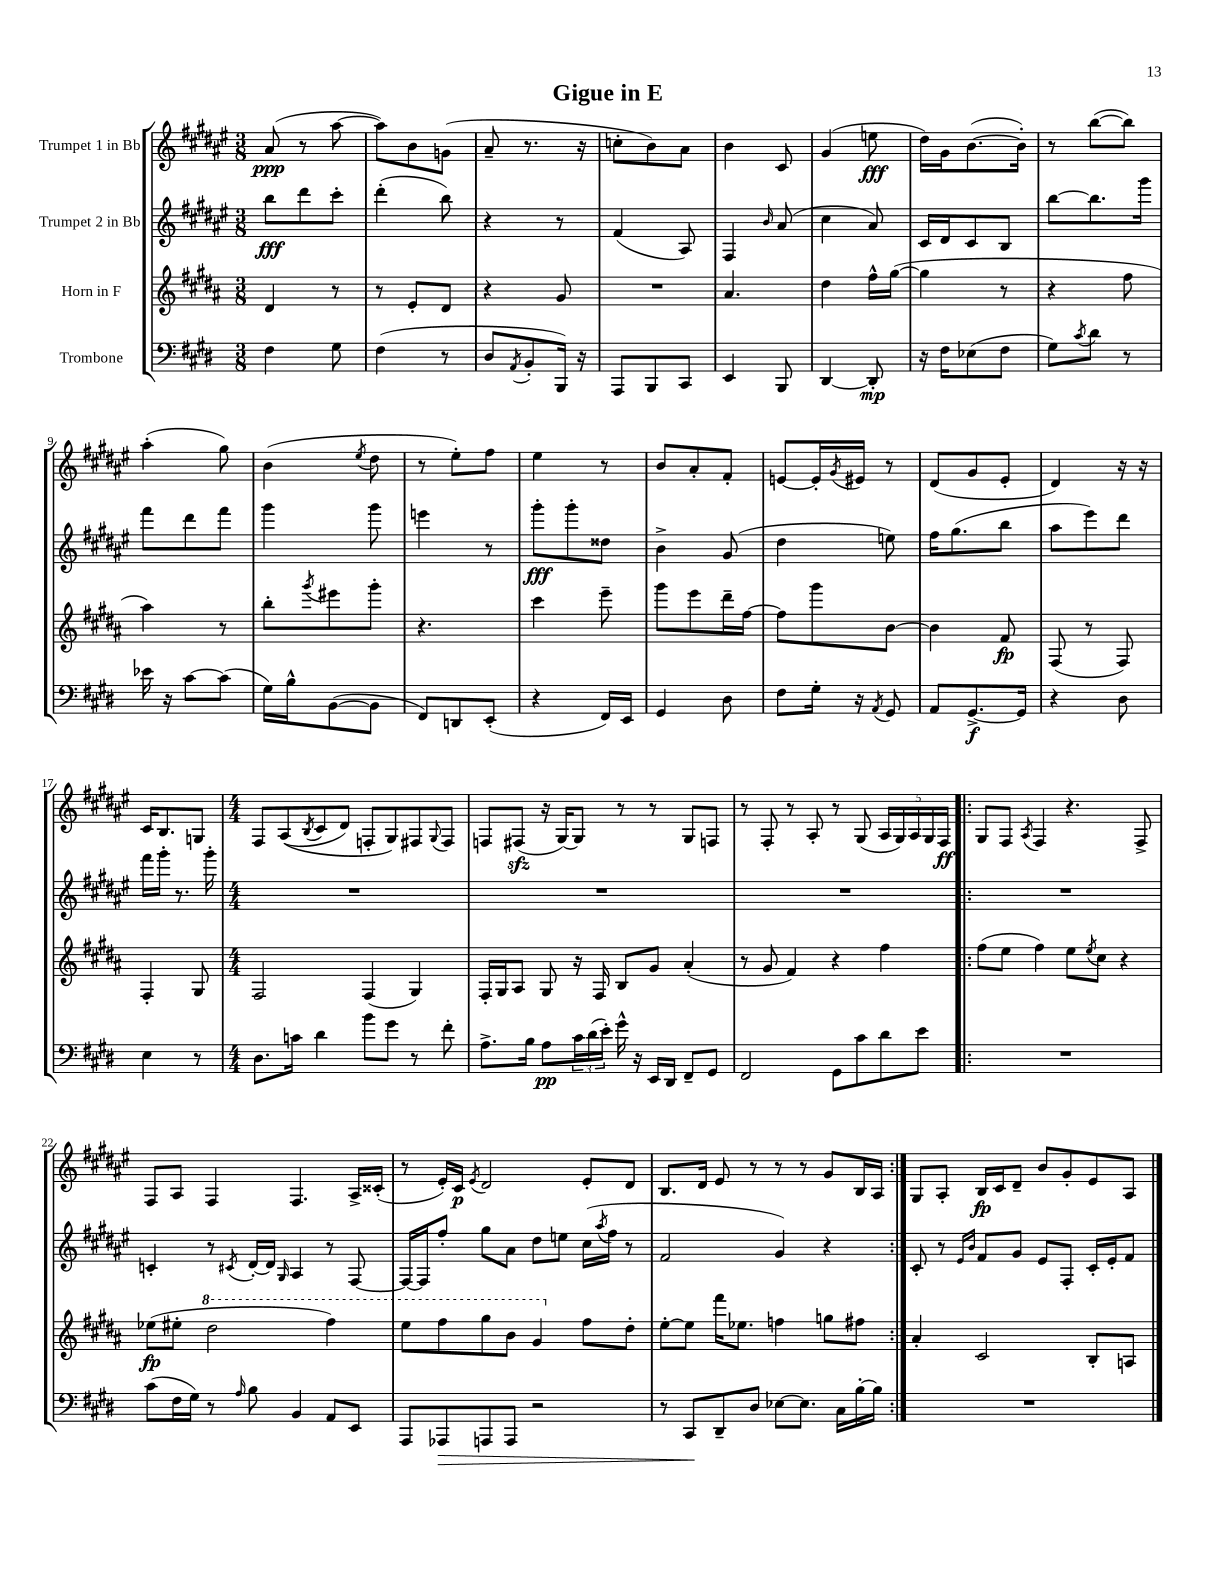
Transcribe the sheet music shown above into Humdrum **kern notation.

**kern	**kern	**kern	**kern
*staff4	*staff3	*staff2	*staff1
*clefF4	*clefG2	*clefG2	*clefG2
*k[f#c#g#d#]	*k[f#c#g#d#a#]	*k[f#c#g#d#a#e#]	*k[f#c#g#d#a#e#]
*M3/8	*M3/8	*M3/8	*M3/8
4F#	4d#	8bb	(8a#
.	.	8ddd#	8r
8G#	8r	8ccc#'	[8aa#
=	=	=	=
(4F#	8r	(4ddd#'	8aa#])
.	8e'	.	8b
8r	8d#	8bb)	(8g
=	=	=	=
8D#	4r	4r	8a#~
8qAA	.	.	.
8BB'	.	.	8.r
16BBB)	8g#	8r	.
16r	.	.	16r
=	=	=	=
8AAA	4.r	(4f#	8cc'
8BBB	.	.	8b)
8CC#	.	8A#)	8a#
=	=	=	=
4EE	4.a#	4F#	4b
.	.	16qqb	.
8BBB	.	(8a#	8c#
=	=	=	=
[4DD#	4dd#	4cc#	(4g#
8DD#']	16ff#^^	8a#)	8ee
.	([16gg#	.	.
=	=	=	=
16r	4gg#]	16c#	16dd#)
16F#	.	16d#	16g#
(8E-	.	8c#	([8.b
8F#	8r	8B	.
.	.	.	16b'])
=	=	=	=
8G#)	4r	[8bb	8r
8qc#	.	.	.
8d#	.	8.bb]	([8bb
8r	8ff#	.	8bb])
.	.	16ggg#	.
=	=	=	=
16e-	4aa#)	8fff#	(4aa#'
16r	.	.	.
[8c#	.	8ddd#	.
(8c#]	8r	8fff#	8gg#)
=	=	=	=
16G#)	8bb'	4ggg#	(4b
16B^^	.	.	.
.	8qggg#	.	.
([8BB	8eee#	.	.
.	.	.	8qee#
8BB]	8ggg#'	8ggg#	8dd#
=	=	=	=
8FF#)	4.r	4eee	8r
8DD	.	.	8ee#')
(8EE'	.	8r	8ff#
=	=	=	=
4r	4ccc#	8ggg#'	4ee#
.	.	8ggg#'	.
16FF#)	8eee~	8dd##	8r
16EE	.	.	.
=	=	=	=
4GG#	8ggg#	4b^	8b
.	8eee	.	8a#'
8D#	16ddd#~	(8g#	8f#'
.	[16ff#	.	.
=	=	=	=
8F#	8ff#]	4dd#	[8e
16G#'	8ggg#	.	16e']
.	.	.	8qg#
16r	.	.	16e#
8qAA	.	.	.
8GG#	[8b	8ee)	8r
=	=	=	=
8AA	4b]	16ff#	(8d#
.	.	(8.gg#	.
[8.GG#^	.	.	8g#
.	8f#	8bb	8e#'
16GG#]	.	.	.
=	=	=	=
4r	(8F#	8aa#	4d#)
.	8r	8eee#)	.
8D#	8F#)	8ddd#	16r
.	.	.	16r
=	=	=	=
4E	4F#'	16fff#	16c#
.	.	16ggg#'	8.B
.	.	8.r	.
8r	8G#	.	8G
.	.	16ggg#'	.
=	=	=	=
*M4/4	*M4/4	*M4/4	*M4/4
8.D#	2F#	1r	8F#
.	.	.	&((8A#
16c	.	.	.
.	.	.	8qB
4d#	.	.	8c#
.	.	.	8d#)
8b	(4F#	.	8F'
8g#	.	.	8G#&)
8r	4G#)	.	8F#
.	.	.	8qqG#
8f#'	.	.	8F#
=	=	=	=
8.A^	16F#'	1r	8F
.	16G#	.	.
.	8A#	.	(8F#
16B	.	.	.
8A	8G#	.	16r
.	.	.	[16G#)
24c#	16r	.	8G#]
(24d#	.	.	.
.	16F#	.	.
24e')	.	.	.
16g#^^	8B	.	8r
16r	.	.	.
16EE	8g#	.	8r
16DD#	.	.	.
8FF#~	(4a#'	.	8G#
8GG#	.	.	8F
=	=	=	=
2FF#	8r	1r	8r
.	8g#	.	8F#'
.	4f#)	.	8r
.	.	.	8A#'
8GG#	4r	.	8r
8c#	.	.	(8G#
8d#	4ff#	.	20A#
.	.	.	20G#)
.	.	.	20A#
8e	.	.	.
.	.	.	20G#
.	.	.	20F#
=!|:	=!|:	=!|:	=!|:
1r	(8ff#	1r	8G#
.	8ee	.	8F#
.	.	.	8qA#
.	4ff#)	.	4F#
.	8ee	.	4.r
.	8qee	.	.
.	8cc#	.	.
.	4r	.	.
.	.	.	8F#^
=	=	=	=
(8c#	(8ee-	4c'	8F#
16F#	8ee#'	.	8A#
16G#)	.	.	.
8r	2ddd#	8r	4F#
16qqA	.	8qc#	.
8B	.	[16d#'	.
.	.	16d#]	.
.	.	16qqG#	.
4BB	.	4A#	4.F#
8AA	4fff#)	8r	.
8EE	.	[8F#	16A#^
.	.	.	(16c##'
=	=	=	=
8AAA	8eee	16F#_	8r
.	.	16F#]	.
8AAA-	8fff#	8ff#'	16e#')
.	.	.	16c#
.	.	.	8qe#
8AAA	8ggg#	8gg#	2d#
8AAA	8bb	8a#	.
2r	4gg#	8dd#	.
.	.	8ee	.
.	8ff#	(16cc#	8e#'
.	.	8qaa#	.
.	.	16ff#	.
.	8dd#'	8r	8d#
=	=	=	=
8r	[8ee'	2f#	8.B
8CC#	8ee]	.	.
.	.	.	16d#
8DD#~	16fff#	.	8e#
.	8.ee-	.	.
8D#	.	.	8r
[8E-	4ff	4g#)	8r
8.E-]	.	.	8r
.	8gg	4r	8g#
16C#	.	.	.
[16B'	8ff#	.	16B
16B]	.	.	16A#
=:|!	=:|!	=:|!	=:|!
1r	4a#'	8c#'	8G#
.	.	8r	8A#'
.	.	16qqe#	.
.	.	16qqb	.
.	2c#	8f#	16B
.	.	.	16c#
.	.	8g#	8d#~
.	.	8e#	8b
.	.	8F#'	8g#'
.	8B'	16c#'	8e#
.	.	16e#'	.
.	8A	8f#	8A#
==	==	==	==
*-	*-	*-	*-
